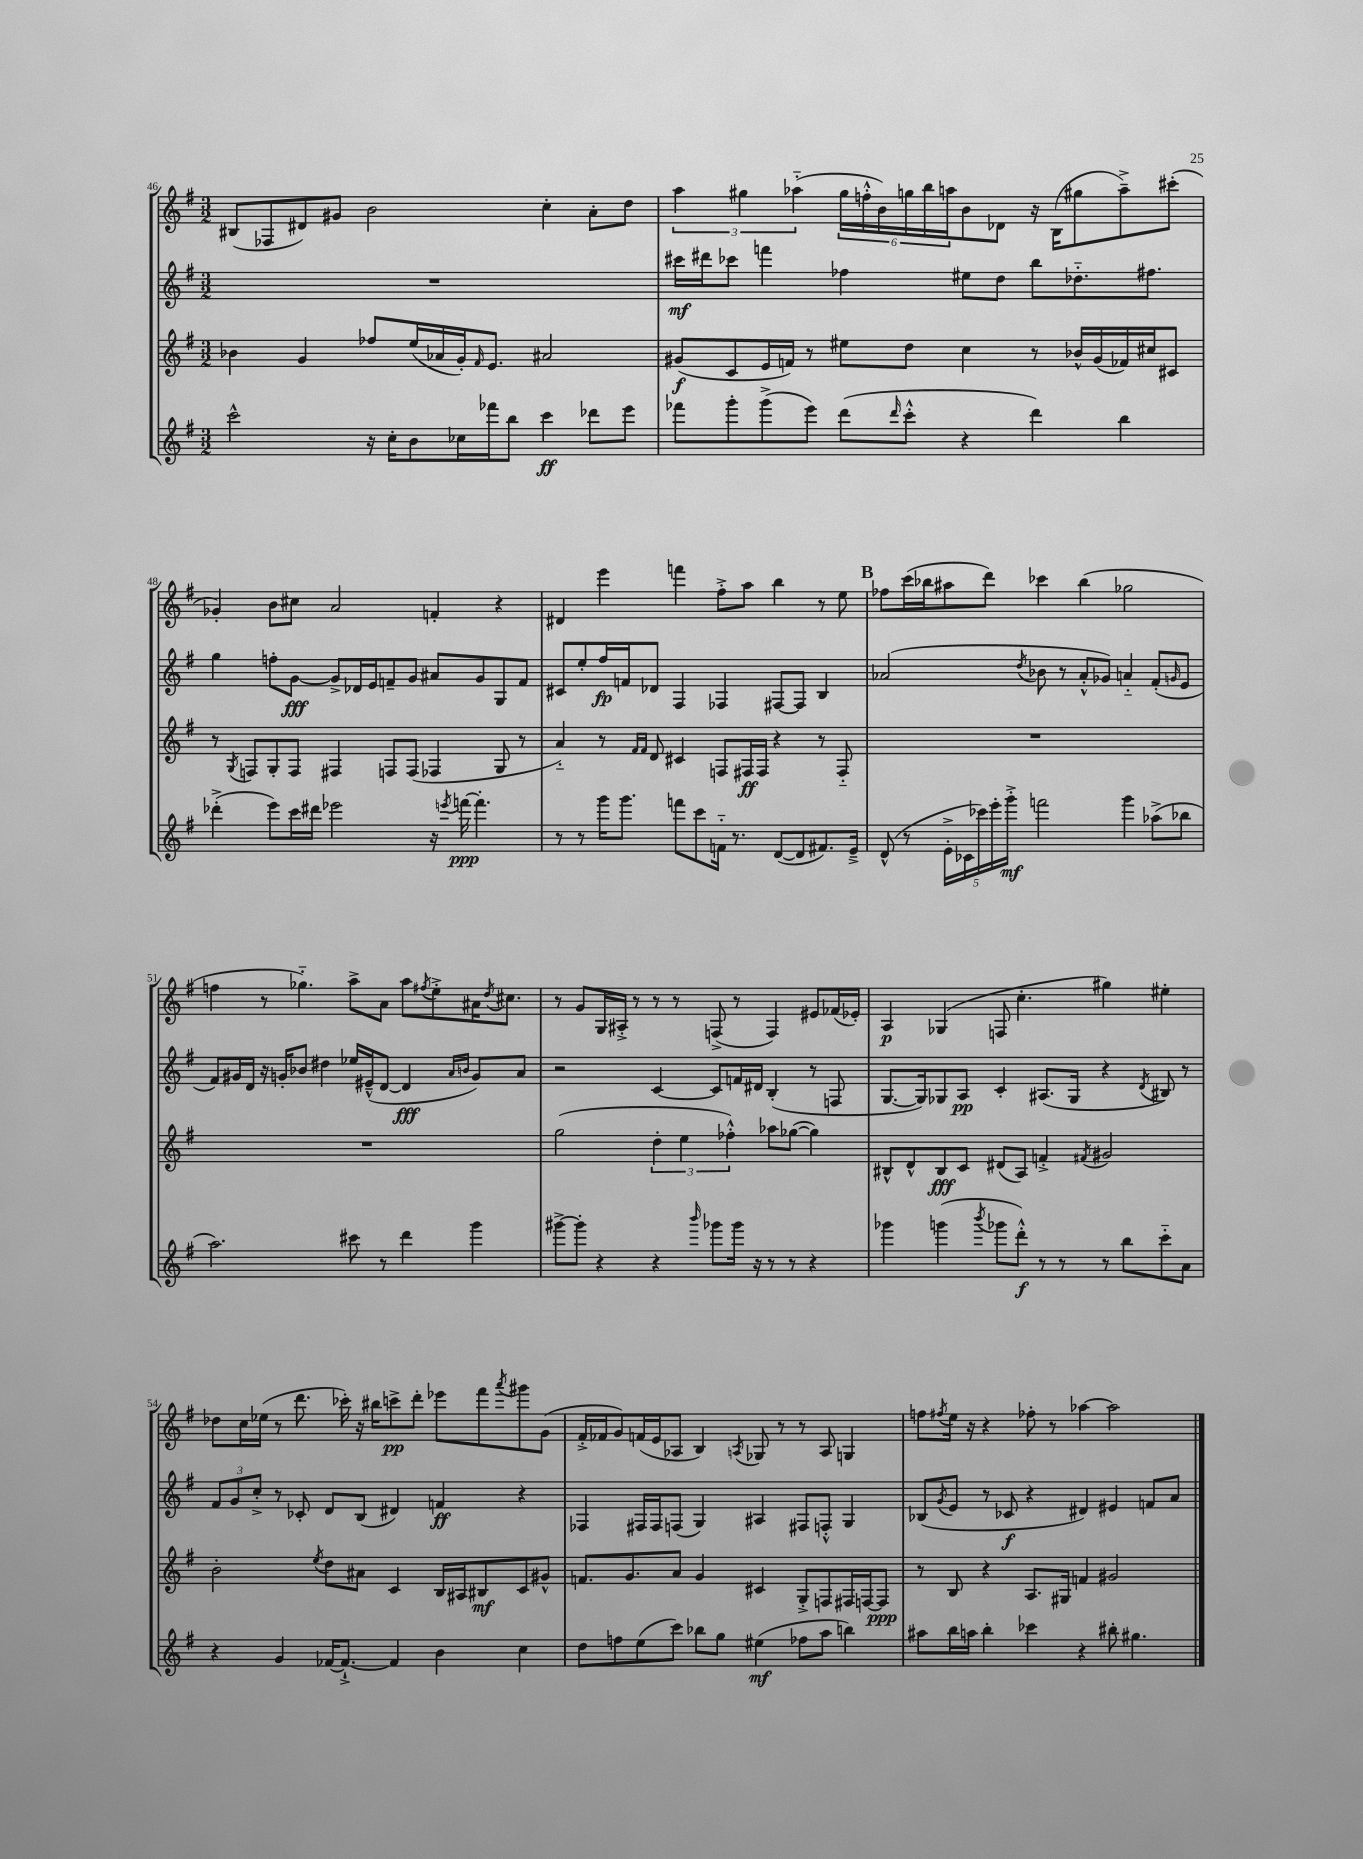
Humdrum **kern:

**kern	**kern	**kern	**kern
*staff4	*staff3	*staff2	*staff1
*clefG2	*clefG2	*clefG2	*clefG2
*k[f#]	*k[f#]	*k[f#]	*k[f#]
*M3/2	*M3/2	*M3/2	*M3/2
2ccc^^	4b-	1.r	(8B#
.	.	.	8F-
.	4g	.	8d#)
.	.	.	8g#
16r	8ff-	.	2b
16cc'	.	.	.
8b	(16ee	.	.
.	16a-	.	.
16cc-	16g')	.	.
.	16qqf#	.	.
16fff-	8.e	.	.
8bb	.	.	.
4ccc	2a#	.	4cc'
8ddd-	.	.	8a'
8eee	.	.	8dd
=	=	=	=
8fff-	(8g#	16ccc#	6aa
.	.	16ddd#	.
8ggg'	8c	8ccc-	.
.	.	.	6gg#
(8ggg^	16e	4fff	.
.	16f)	.	.
.	.	.	(6aa-'~
8eee)	8r	.	.
(8ddd	8ee#	4ff-	24gg#
.	.	.	24ff'^^
.	.	.	24b)
16qqddd	.	.	.
8ccc'^^	8dd	.	24gg
.	.	.	24bb
.	.	.	24aa
4r	4cc	8ee#	8b
.	.	8dd	8d-
4ddd)	8r	8bb	16r
.	.	.	(16B
.	16b-^^	8.dd-'~	8gg#
.	(16g#	.	.
4bb	16f-)	.	8aa~^)
.	16cc#	8.ff#	.
.	8c#	.	(8ccc#'
=	=	=	=
(4ddd-'^	8r	4gg	4g-')
.	8qG	.	.
.	8F	.	.
8eee)	8G'	8ff'	8b
16ccc	8F	[8g	8cc#
16ddd#	.	.	.
2eee-	4F#	8g^]	2a
.	.	16d-	.
.	.	16e	.
.	8F	8f~	.
.	(8F	8g	.
16r	4F-	8a#	4f'
8qeee	.	.	.
[16fff	.	.	.
4.fff']	.	8g	.
.	8G	8G	4r
.	8r	8f	.
=	=	=	=
8r	4a'~)	8c#	4d#
8r	.	8ee'	.
16ggg	8r	16ff#	4eee
8.ggg	.	16f	.
.	16qqf#	.	.
.	16qqf#	.	.
.	8d	8d-	.
8fff	4c#	4F#	4fff
8ccc	.	.	.
16f'~	8F	4F-	8ff#'^
8.r	.	.	.
.	16F#	.	8aa
.	16F#	.	.
([8d	4r	[8F#	4bb
8d]	.	8F#]	.
8.f#)	8r	4B	8r
.	8F#'~	.	8ee
16e~^	.	.	.
=	=	=	=
(8d^^	1.r	(2a-	8ff-
8r	.	.	(16ccc
.	.	.	16bb-
20e'^	.	.	8aa#
20c-	.	.	.
20ccc-)	.	.	.
.	.	.	8ddd)
20eee'	.	.	.
20ggg'^	.	.	.
.	.	8qdd	.
2fff	.	8b-	4ccc-
.	.	8r	.
.	.	8a-'^^	(4bb-
.	.	8g-)	.
4ggg	.	4a'~	2gg-
(8aa-^	.	(8f#'	.
.	.	16qqg	.
8bb-	.	8e	.
=	=	=	=
2.aa)	1.r	8f#)	4ff
.	.	16g#	.
.	.	16d	.
.	.	16r	8r
.	.	16g'	.
.	.	8b-	4.gg-'~)
.	.	4dd#	.
8ccc#	.	16ee-	8aa^
.	.	(16e#~^^	.
8r	.	[8d	8a
4ddd	.	4d]	8aa
.	.	.	8qff#
.	.	.	8ee'^
.	.	16qqa	.
.	.	16qqb	.
4ggg	.	8g)	16a#
.	.	.	8qdd
.	.	.	8.cc#
.	.	8a	.
=	=	=	=
[8ggg#^	(2gg	2r	8r
8ggg#']	.	.	8g
4r	.	.	16G
.	.	.	16A#'^
.	.	.	8r
4r	6dd'	[4c	8r
.	.	.	8r
.	6ee	.	.
16qqbbb	.	.	.
8ggg-	.	8c]	(8F^
.	6ff-'^^)	.	.
16ggg-	.	16f	8r
16r	.	16d#	.
8r	8aa-	(4B'	4F)
8r	([8gg-	.	.
4r	4gg-])	8r	8e#
.	.	8F	(16f-
.	.	.	16e-')
=	=	=	=
4ggg-	8B#^^	[8.G	4A
.	8d^^	.	.
.	.	16G])	.
(4ggg	8B#	8G-	(4G-
.	8c	8A	.
8qbbb	.	.	.
8ggg-	(8d#	4c'	8F
8ddd'^^)	8A)	.	4.cc'
8r	4f'^	(8.A#	.
8r	.	.	.
.	.	16G-	.
.	8qf#	.	.
8r	2g#	4r	4gg#)
8bb	.	.	.
.	.	8qd	.
8ccc'~	.	8B#)	4ee#'
8a	.	8r	.
=	=	=	=
4r	2b'	12f#	8dd-
.	.	12g	.
.	.	.	16cc
.	.	12cc'^	.
.	.	.	(16ee-
4g	.	8r	8r
.	.	8c-'	8.ddd
.	8qee	.	.
[16f-	8dd	8d	.
8.f-`^_	.	.	16ccc-')
.	8a#	(8B	16r
.	.	.	16bb#
4f-]	4c	4d#)	8ccc^
.	.	.	8ddd'
4b	16B	4f	8eee-
.	16A#	.	.
.	8B#	.	8fff#
.	.	.	8qaaa
4cc	8c	4r	8ggg#
.	8g#^^	.	(8g
=	=	=	=
8dd	8.f	4F-	16f#'^
.	.	.	16f-
8ff	.	.	8g)
.	8.g	.	.
(8ee	.	16F#	(16f
.	.	16F#	16e
8ccc)	8a	(8F	8A-
8bb-	4g	4G)	4B)
8gg	.	.	.
.	.	.	8qA
(4ee#	4c#	4A#	8G-
.	.	.	8r
8ff-	8G'^	8F#	8r
8aa	8F	8F'^^	8A
4bb)	16F#	4G	4G
.	[16F	.	.
.	8F]	.	.
=	=	=	=
8aa#	8r	(8B-	8ff
.	.	8qg	8qff#
16bb	8B	8e	16ee
16aa	.	.	16r
4bb'	4r	8r	4r
.	.	8c-	.
4ccc-	8.A	4r	8ff-'
.	.	.	8r
.	16G#	.	.
4r	4f	4d#)	[4aa-
8bb#'	2g#	4e#	2aa-]
4.gg#	.	.	.
.	.	8f	.
.	.	8a	.
==	==	==	==
*-	*-	*-	*-
